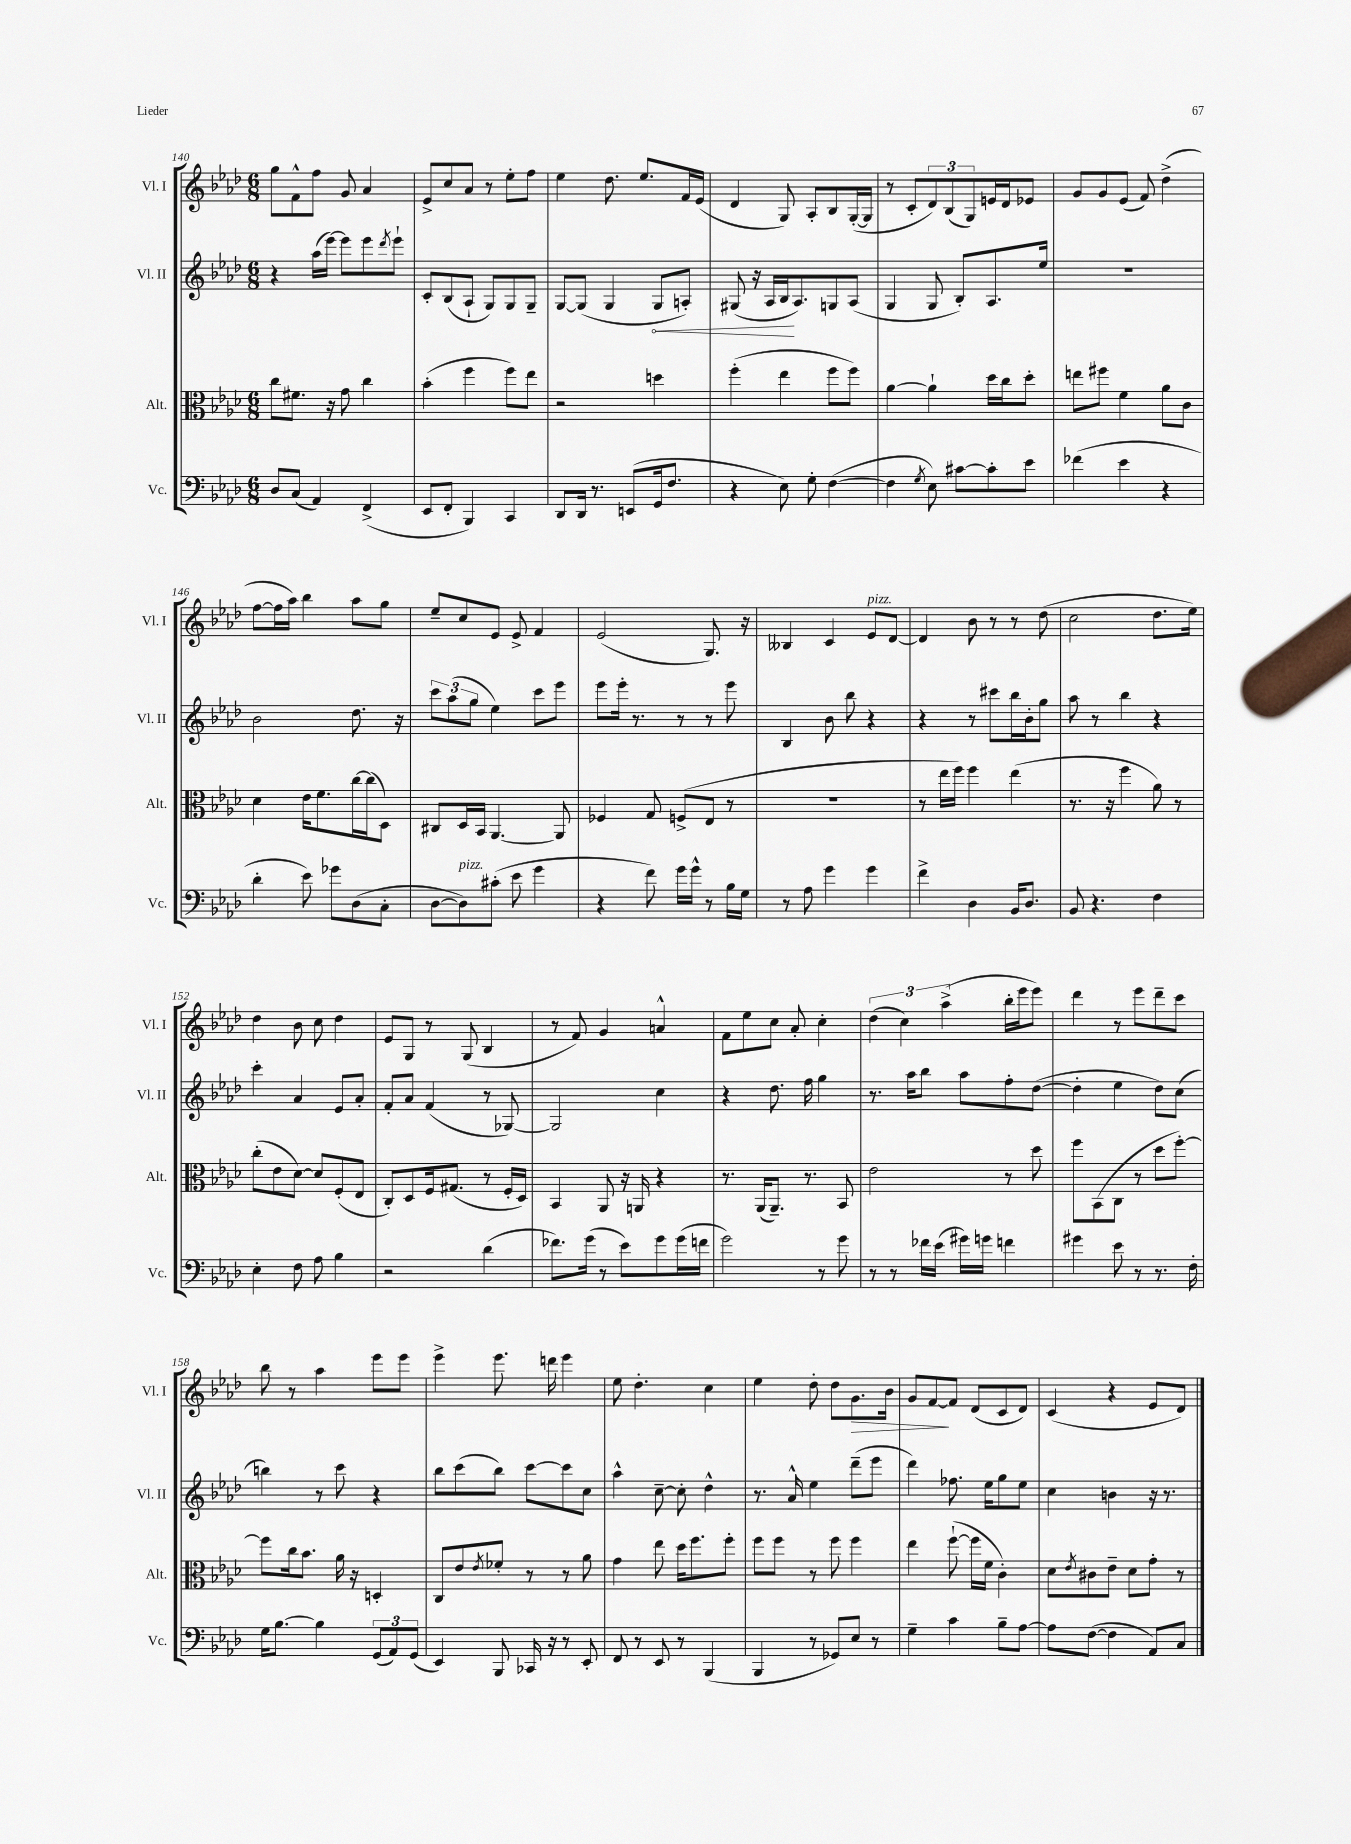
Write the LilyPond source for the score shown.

<<
\new StaffGroup <<
\new Staff = "s0" \with { instrumentName = "Vl. I" shortInstrumentName = "Vl. I" } {
    \clef treble \key aes \major \numericTimeSignature \time 6/8
    g''8 f'8-^ f''8 g'8 aes'4 |
    ees'8-> c''8 aes'8 r8 ees''8-. f''8 |
    ees''4 des''8. ees''8. f'16 ees'16( |
    des'4 g8) aes8-. bes8 g16~-.( g16 |
    r8 c'8-. \tuplet 3/2 { des'8) bes8( g8) } e'16 des'16 ees'8 |
    g'8 g'8 ees'8( f'8) des''4->( |
    f''8~ f''16 aes''16) bes''4 aes''8 g''8 |
    ees''8-- c''8 ees'8 ees'8-> f'4 |
    ees'2( g8.) r16 |
    beses4 c'4 ees'8^\markup { \italic "pizz." } des'8~ |
    des'4 bes'8 r8 r8 des''8( |
    c''2 des''8. ees''16) |
    des''4 bes'8 c''8 des''4 |
    ees'8 g8 r8 g8( bes4 |
    r8 f'8) g'4 a'4-^ |
    f'8 ees''8 c''8 aes'8-. c''4-. |
    \tuplet 3/2 { des''4( c''4) aes''4->( } bes''16-. ees'''16 ees'''8) |
    des'''4 r8 ees'''8 des'''8-- c'''8 |
    bes''8 r8 aes''4 ees'''8 ees'''8 |
    ees'''4-> ees'''8. d'''16 ees'''4 |
    ees''8 des''4.-. c''4 |
    ees''4 des''8-. des''8 g'8.\> bes'16 |
    g'8 f'8~\! f'8 des'8( c'8 des'8) |
    c'4( r4 ees'8 des'8) \bar "|." |
}
\new Staff = "s1" \with { instrumentName = "Vl. II" shortInstrumentName = "Vl. II" } {
    \clef treble \key aes \major \numericTimeSignature \time 6/8
    r4 aes''16( ees'''16~) ees'''8 ees'''8 \acciaccatura { des'''8 } ees'''8-! |
    c'8-. bes8( aes8-! g8) g8 g8-- |
    g8~ g8( g4 \once \override Hairpin.circled-tip = ##t g8\< a8-.) |
    gis8( r16 aes16 bes16\! aes8.) g8 aes8( |
    g4 g8 bes8-.) aes8. ees''16 |
    R2. |
    bes'2 des''8. r16 |
    \tuplet 3/2 { c'''8 aes''8( g''8 } ees''4) c'''8 ees'''8 |
    ees'''8 ees'''16-. r8. r8 r8 ees'''8 |
    bes4 bes'8 bes''8 r4 |
    r4 r8 cis'''8 bes''16 bes'16-. g''8 |
    aes''8 r8 bes''4 r4 |
    c'''4-. aes'4 ees'8 aes'8-. |
    f'8-. aes'8 f'4( r8 ges8~) |
    ges2 c''4 |
    r4 des''8. f''16 g''4 |
    r8. aes''16 bes''8 aes''8 f''8-. des''8~( |
    des''4-. ees''4 des''8) c''8( |
    b''4) r8 c'''8 r4 |
    bes''8 c'''8( bes''8) c'''8~ c'''8 c''8 |
    aes''4-^ c''8~-- c''8-. des''4-^ |
    r8. aes'16-^ ees''4 des'''8--( ees'''8 |
    des'''4) fes''8. ees''16 g''8 ees''8 |
    c''4 b'4 r16 r8. \bar "|." |
}
\new Staff = "s2" \with { instrumentName = "Alt." shortInstrumentName = "Alt." } {
    \clef alto \key aes \major \numericTimeSignature \time 6/8
    c''8 fis'8. r16 g'8 c''4 |
    bes'4-.( f''4 f''8) ees''8 |
    r2 d''4 |
    f''4-.( ees''4 f''8 f''8) |
    aes'4~ aes'4-! des''16 c''16 des''8-. |
    e''8 fis''8 f'4 aes'8 c'8 |
    des'4 ees'16 f'8. c''16~ c''16( des8) |
    cis8 des16 bes,16 aes,4.~ aes,8 |
    fes4 g8 f8->( ees8 r8 |
    R2. |
    r8 ees''16 f''16) f''4 ees''4( |
    r8. r16 f''4 aes'8) r8 |
    c''8-.( ees'8 des'8~) des'8 f8-.( ees8 |
    c8-.) des8 f16 gis8.( r8 f16-. des16) |
    bes,4 aes,8 r16 a,16 r4 |
    r8. aes,16( aes,8.--) r8. bes,8 |
    ees'2 r8 des''8 |
    f''8 bes,8( c8 r8 des''8 f''8~-.) |
    f''8 c''16 bes'8. aes'16 r16 d4-. |
    c8 ees'8 \acciaccatura { ees'8 } fes'8-. r8 r8 aes'8 |
    g'4 ees''8 des''16 f''8. f''8-. |
    f''8 f''8 r8 f''8 f''4 |
    ees''4 f''8~-!( f''16 f'16 c'4-.) |
    des'8 \acciaccatura { ees'8 } cis'8 ees'8-- des'8 g'8-. r8 \bar "|." |
}
\new Staff = "s3" \with { instrumentName = "Vc." shortInstrumentName = "Vc." } {
    \clef bass \key aes \major \numericTimeSignature \time 6/8
    des8 c8( aes,4) f,4->( |
    ees,8 f,8-. bes,,4) c,4 |
    des,8 des,16 r8. e,8( g,16 f8. |
    r4 ees8) g8-. f4~( |
    f4 \acciaccatura { g8 } ees8) cis'8~ cis'8-. ees'8 |
    fes'4( ees'4 r4 |
    des'4-. ees'8) ges'8 des8( c8-. |
    des8~ des8^\markup { \italic "pizz." }) cis'8-.( ees'8 g'4 |
    r4 f'8) g'16 g'16-^ r8 bes16 g16 |
    r8 aes8 g'4 g'4 |
    f'4-> des4 bes,16 des8. |
    bes,8 r4. f4 |
    ees4-. f8 aes8 bes4 |
    r2 des'4( |
    fes'8.) g'16( r8 ees'8) g'8 g'16( f'16 |
    g'2) r8 g'8 |
    r8 r8 fes'16 ees'16( gis'16) g'16 f'4 |
    gis'4 ees'8 r8 r8. f16-. |
    g16 bes8.~ bes4 \tuplet 3/2 { g,8( aes,8) g,8( } |
    ees,4) bes,,8 ces,16 r16 r8 ees,8-. |
    f,8 r8 ees,8 r8 bes,,4( |
    bes,,4 r8 ges,8) ees8 r8 |
    g4-- c'4 bes8-- aes8~ |
    aes8 f8~( f4 aes,8) c8 \bar "|." |
}
>>
>>
\layout { \context { \Score currentBarNumber = #140 } }
